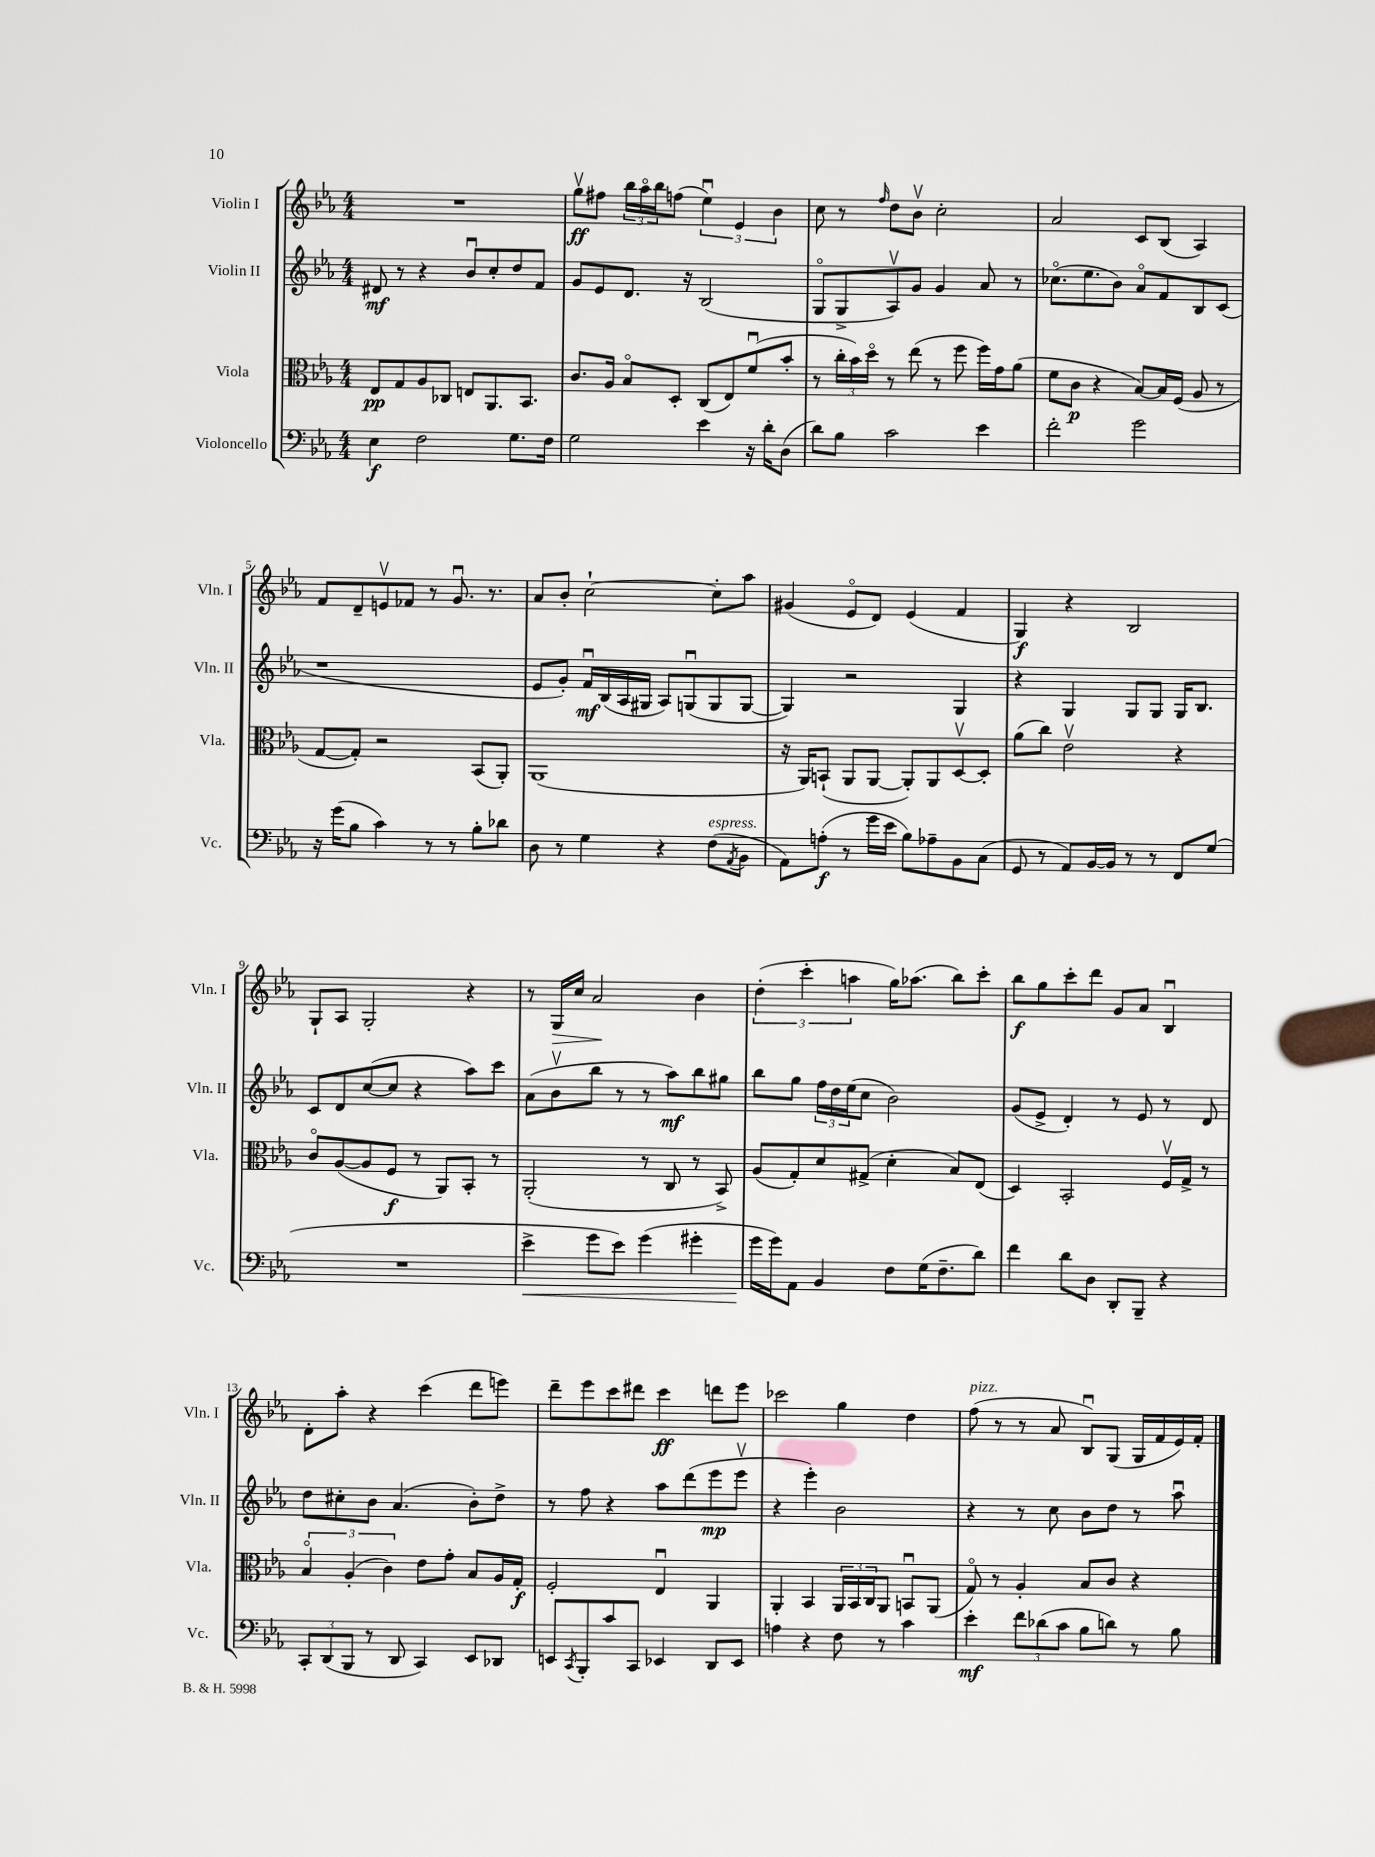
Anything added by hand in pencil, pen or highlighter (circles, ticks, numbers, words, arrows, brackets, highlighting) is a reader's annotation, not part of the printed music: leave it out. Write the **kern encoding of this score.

**kern	**dynam	**kern	**dynam	**kern	**dynam	**kern	**dynam
*part4	*part4	*part3	*part3	*part2	*part2	*part1	*part1
*staff4	*staff4	*staff3	*staff3	*staff2	*staff2	*staff1	*staff1
*I"Violoncello	*	*I"Viola	*	*I"Violin II	*	*I"Violin I	*
*I'Vc.	*	*I'Vla.	*	*I'Vln. II	*	*I'Vln. I	*
*clefF4	*	*clefC3	*	*clefG2	*	*clefG2	*
*k[b-e-a-]	*	*k[b-e-a-]	*	*k[b-e-a-]	*	*k[b-e-a-]	*
*M4/4	*	*M4/4	*	*M4/4	*	*M4/4	*
=1	=1	=1	=1	=1	=1	=1	=1
4E-\	f	8E-/L	pp	8d#X/	mf	1r	.
.	.	8G/	.	8r	.	.	.
2F\	.	8A-/	.	4r	.	.	.
.	.	8C-X/J	.	.	.	.	.
.	.	8En/L	.	8b-u/L	.	.	.
.	.	8.AA-/	.	8cc'/	.	.	.
8.G\L	.	.	.	8dd/	.	.	.
.	.	8.BB-/J	.	.	.	.	.
.	.	.	.	8f/J	.	.	.
16F\Jk	.	.	.	.	.	.	.
=2	=2	=2	=2	=2	=2	=2	=2
2G\	.	8.c/L	.	8g/L	.	8ggv\L	ff
.	.	.	.	8e-/	.	8ff#X\J	.
.	.	16A-/Jk	.	.	.	.	.
.	.	8B-/L	.	8.d/J	.	24bb-\LL	.
.	.	.	.	.	.	24aa-\	.
.	.	.	.	.	.	24bb-\J	.
.	.	8D'/J	.	.	.	(8ffn\J	.
.	.	.	.	16r	.	.	.
4e-\	.	(8C/L	.	(2B-/	.	6ee-u\)	.
.	.	8E-/)	.	.	.	.	.
.	.	.	.	.	.	6e-/	.
16r	.	(8fu/	.	.	.	.	.
16d'\KL	.	.	.	.	.	.	.
.	.	.	.	.	.	6b-\	.
(8D\J	.	8b-'/J	.	.	.	.	.
=3	=3	=3	=3	=3	=3	=3	=3
8d\L)	.	8r	.	8G/L	.	8cc\	.
8B-\J	.	24cc'\LL	.	8G^/	.	8r	.
.	.	24b-\)	.	.	.	.	.
.	.	24dd\JJ	.	.	.	.	.
.	.	.	.	.	.	16qqff/	.
2c\	.	8r	.	8A-v/)	.	8dd\L	.
.	.	(8ee-\	.	8g/J	.	8b-v\J	.
.	.	8r	.	4g/	.	2cc'\	.
.	.	8ff\	.	.	.	.	.
4e-\	.	16ff\LL)	.	8a-/	.	.	.
.	.	16g\J	.	.	.	.	.
.	.	(8a-\J	.	8r	.	.	.
=4	=4	=4	=4	=4	=4	=4	=4
2f'\	.	8f\L	.	(8.cc-X\L	.	2a-/	.
.	.	8c\J	p	.	.	.	.
.	.	.	.	8.ee-\	.	.	.
.	.	4r	.	.	.	.	.
.	.	.	.	8b-\J)	.	.	.
2g\	.	[8B-/L)	.	8a-/L	.	8c/L	.
.	.	16B-/L]	.	8f/	.	(8B-/J	.
.	.	(16F/JJ	.	.	.	.	.
.	.	8A-/	.	8B-/	.	4A-/)	.
.	.	8r	.	(8c/J	.	.	.
!!LO:LB:g=z
=5	=5	=5	=5	=5	=5	=5	=5
16r	.	[8G/L	.	1r	.	8f/L	.
(16g\KL	.	.	.	.	.	.	.
8B-\J	.	8G'/J])	.	.	.	8d~/	.
4c\)	.	2r	.	.	.	8env/	.
.	.	.	.	.	.	8f-X/J	.
8r	.	.	.	.	.	8r	.
8r	.	.	.	.	.	8.gu/	.
8B-'\L	.	(8BB-/L	.	.	.	.	.
.	.	.	.	.	.	8.r	.
8d-X\J	.	8AA-'/J)	.	.	.	.	.
=6	=6	=6	=6	=6	=6	=6	=6
8D\	.	(1AA-	.	8e-/L	.	8a-/L	.
8r	.	.	.	8g'/J)	.	8b-'/J	.
4G\	.	.	.	16fu/LL	mf	[2cc`\	.
.	.	.	.	(16B-/	.	.	.
.	.	.	.	16A-/	.	.	.
.	.	.	.	16G#X/JJ	.	.	.
4r	.	.	.	8A-/L)	.	.	.
.	.	.	.	(8Gnu/	.	.	.
!LO:TX:a:i:t=espress.	!	!	!	!	!	!	!
(8F\L	.	.	.	8G/	.	8cc'\L]	.
8qAA-/	.	.	.	.	.	.	.
8BB-\J	.	.	.	[8G/J	.	8aa-\J	.
=7	=7	=7	=7	=7	=7	=7	=7
8AA-\L)	.	16r	.	4G/])	.	(4g#X/	.
.	.	16AA-/KL)	.	.	.	.	.
(8An'\J	f	(8BBn`/J	.	.	.	.	.
8r	.	8AA-/L	.	2r	.	8e-/L	.
16g\LL	.	[8AA-/J	.	.	.	8d/J)	.
16e-\JJ	.	.	.	.	.	.	.
8B-\L)	.	8AA-'/L])	.	.	.	(4e-/	.
8A-X~\	.	8AA-/	.	.	.	.	.
8BB-\	.	[8Dv/	.	4G/	.	4f/	.
(8C\J	.	8D'/J]	.	.	.	.	.
=8	=8	=8	=8	=8	=8	=8	=8
8GG/	.	(8a-\L	.	4r	.	4G/)	f
8r	.	8cc\J)	.	.	.	.	.
8AA-/L)	.	2e-v\	.	4G/	.	4r	.
[16BB-/L	.	.	.	.	.	.	.
16BB-/JJ]	.	.	.	.	.	.	.
8r	.	.	.	8G/L	.	2B-/	.
8r	.	.	.	8G/J	.	.	.
8FF/L	.	4r	.	16G/KL	.	.	.
.	.	.	.	8.B-/J	.	.	.
(8G/J	.	.	.	.	.	.	.
!!LO:LB:g=z
=9	=9	=9	=9	=9	=9	=9	=9
1r	.	8c/L	.	8c/L	.	8G`/L	.
.	.	([8A-/	.	8d/	.	8A-/J	.
.	.	8A-/]	.	([8cc/	.	2G'/	.
.	.	8F/J	f	8cc/J]	.	.	.
.	.	8r	.	4r	.	.	.
.	.	8AA-/L)	.	.	.	.	.
.	.	8BB-'/J	.	8aa-\L)	.	4r	.
.	.	8r	.	8ccc\J	.	.	.
=10	=10	=10	=10	=10	=10	=10	=10
!	!LO:HP:b	!	!	!	!	!	!
4e-^\	<	(2AA-'/	.	(8a-\L	.	8r	.
!	!	!	!	!	!	!	!LO:HP:b
.	.	.	.	8b-v\	.	16G/LL	>
.	.	.	.	.	.	16cc/JJ	.
8g\L	.	.	.	8bb-\J	.	2a-/	.
8e-\J)	.	.	.	8r	.	.	.
(4g\	.	8r	.	8r	.	.	.
.	.	8C/	.	8aa-\L)	mf	.	.
4g#X'\	.	8r	.	8bb-\	.	4b-\	]
.	.	8BB-^/)	.	8gg#X\J	.	.	.
=11	=11	=11	=11	=11	=11	=11	=11
16g\LL	.	(8A-/L	.	8bb-\L	.	(6dd'\	.
16g\J)	[	.	.	.	.	.	.
8AA-\J	.	8G'/)	.	8gg\J	.	.	.
.	.	.	.	.	.	6ccc'\	.
4BB-/	.	8d/	.	24ff\LL	.	.	.
.	.	.	.	24dd\	.	.	.
.	.	.	.	(24ee-\J	.	6aan\	.
.	.	(8G#X^/J	.	8cc\J	.	.	.
8F\L	.	4d'\	.	2b-\)	.	16gg\KL)	.
.	.	.	.	.	.	(8.aa-X\J	.
(16G\K	.	.	.	.	.	.	.
8.F~\	.	.	.	.	.	.	.
.	.	8B-/L)	.	.	.	8bb-\L)	.
8d\J)	.	(8E-/J	.	.	.	8ccc'\J	.
=12	=12	=12	=12	=12	=12	=12	=12
4f\	.	4D/)	.	(8g/L	.	8bb-\L	f
.	.	.	.	8e-^/J	.	8gg\	.
8d\L	.	2BB-'/	.	4d'/)	.	8ccc'\	.
8D\J	.	.	.	.	.	8ddd\J	.
8DD'/L	.	.	.	8r	.	8g/L	.
8BBB-~/J	.	.	.	8e-/	.	8a-/J	.
4r	.	16Fv/LL	.	8r	.	4B-u/	.
.	.	16G^/JJ	.	.	.	.	.
.	.	8r	.	8d/	.	.	.
!!LO:LB:g=z
=13	=13	=13	=13	=13	=13	=13	=13
12CC'/L	.	6B-/	.	8dd\L	.	8d'\L	.
(12DD/	.	.	.	.	.	.	.
.	.	.	.	8cc#X'\	.	8aa-'\J	.
12BBB-/J	.	(6A-'/	.	.	.	.	.
8r	.	.	.	8b-\J	.	4r	.
.	.	6c\)	.	.	.	.	.
8DD/	.	.	.	(4.a-/	.	.	.
4CC/)	.	8e-\L	.	.	.	(4ccc\	.
.	.	8g'\J	.	.	.	.	.
8EE-/L	.	8B-/L	.	8b-'\L)	.	8ddd\L	.
8DD-X/J	.	16A-/L	.	8dd^\J	.	8eeen\J)	.
.	.	16G'/JJ	f	.	.	.	.
=14	=14	=14	=14	=14	=14	=14	=14
8EEn/L	.	2F'/	.	8r	.	8ddd~\L	.
8qCC/	.	.	.	.	.	.	.
8BBB-'/	.	.	.	8ff\	.	8eee-\	.
8c/	.	.	.	4r	.	8ccc\	.
8CC/J	.	.	.	.	.	8ddd#X\J	.
4EE-X/	.	4E-u/	.	8aa-\L	.	4ccc\	ff
.	.	.	.	(8ddd\	.	.	.
8DD/L	.	4AA-/	.	8eee-\	mp	8dddn\L	.
8EE-/J	.	.	.	8eee-v\J	.	8eee-\J	.
=15	=15	=15	=15	=15	=15	=15	=15
4An\	.	4AA-'/	.	4r	.	2ccc-X\	.
4r	.	4BB-/	.	4eee-'\)	.	.	.
8F\	.	24AA-/LL	.	2b-\	.	4gg\	.
.	.	24BB-/	.	.	.	.	.
.	.	24C/J	.	.	.	.	.
8r	.	8AA-/J	.	.	.	.	.
4c\	.	8BBnu/L	.	.	.	4dd\	.
.	.	(8AA-/J	.	.	.	.	.
=16	=16	=16	=16	=16	=16	=16	=16
!	!	!	!	!	!	!LO:TX:a:i:t=pizz.	!
4e-'\	mf	8G/)	.	4r	.	(8ff\	.
.	.	8r	.	.	.	8r	.
12f\L	.	4A-'/	.	8r	.	8r	.
(12d-X\	.	.	.	.	.	.	.
.	.	.	.	8cc\	.	8a-/	.
12c\J	.	.	.	.	.	.	.
8B-\L	.	8B-/L	.	8b-\L	.	8B-u/L)	.
8dn\J)	.	8c/J	.	8dd\J	.	(8G/J	.
8r	.	4r	.	8r	.	16G/LL	.
.	.	.	.	.	.	16f/	.
8B-\	.	.	.	8aa-u\	.	16e-/)	.
.	.	.	.	.	.	16f'/JJ	.
==	==	==	==	==	==	==	==
*-	*-	*-	*-	*-	*-	*-	*-
